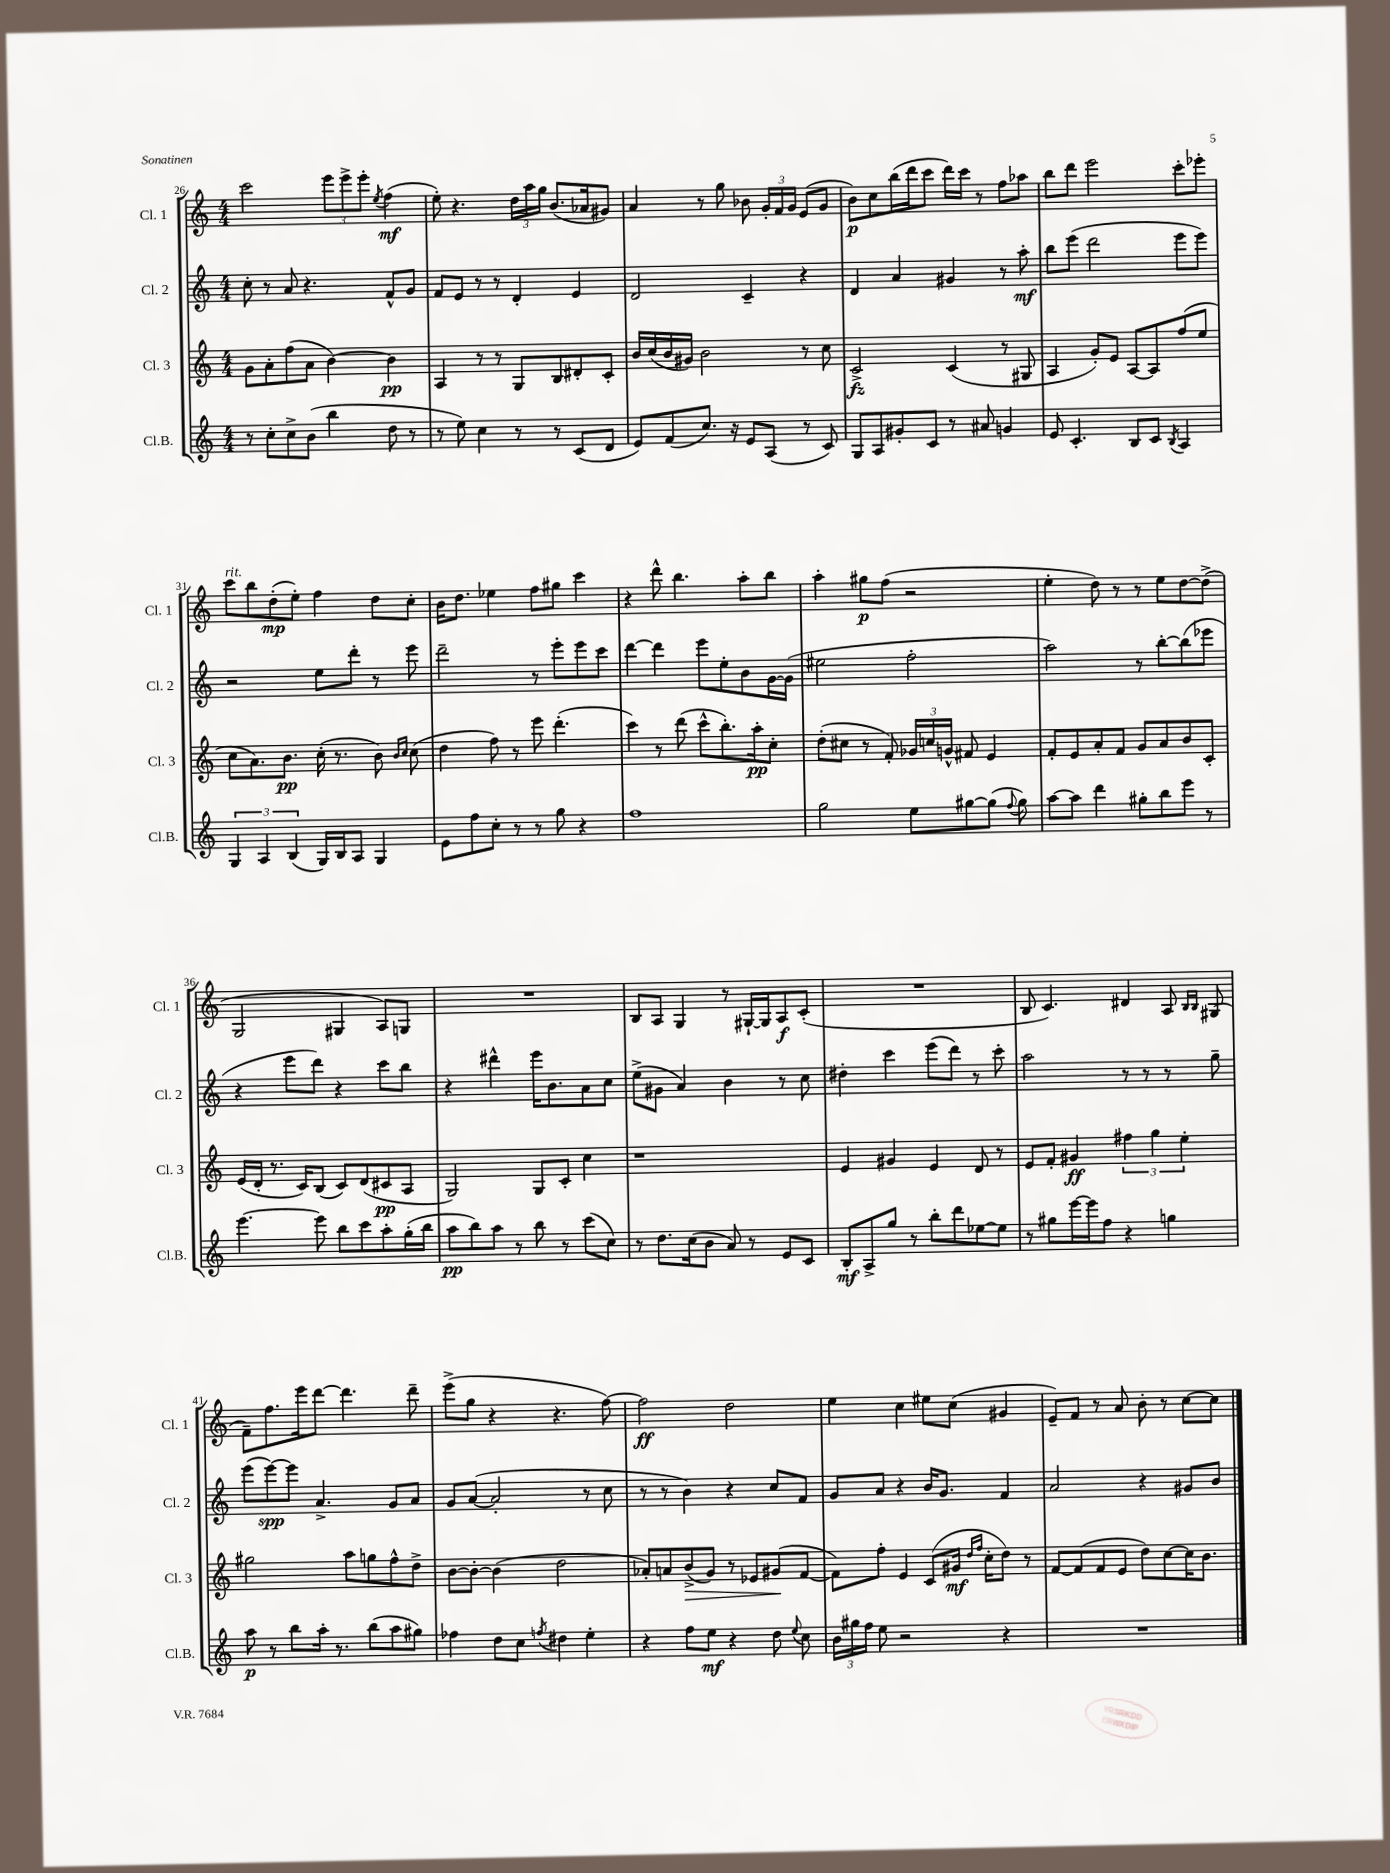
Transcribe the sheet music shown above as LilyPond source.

<<
\new StaffGroup <<
\new Staff = "s0" \with { instrumentName = "Cl. 1" shortInstrumentName = "Cl. 1" } {
    \clef treble \key c \major \numericTimeSignature \time 4/4
    \autoBeamOff c'''2 \tuplet 3/2 { e'''8[ e'''8-> e'''8]-. } \acciaccatura { e''8 } f''4\mf( |
    e''8-.) r4. \tuplet 3/2 { d''16[ a''16 g''16] } b'8.[( aes'16 gis'8]) |
    a'4 r8 g''8 bes'8 \tuplet 3/2 { g'16[-. f'16 g'16] } e'8[( g'8] |
    b'8[\p) c''8 b''16( d'''16 c'''8] d'''16[) c'''16] r8 f''8[ aes''8] |
    b''8[ d'''8] e'''2 c'''8[-. ees'''8]-. |
    c'''8[^\markup { \italic "rit." } b''8 d''8-.\mp( e''8]-.) f''4 d''8[ c''8]-. |
    b'16[ d''8.] ees''4 f''8[ gis''8] c'''4 |
    r4 d'''8-^ b''4. a''8[-. b''8] |
    a''4-. gis''8[\p f''8]( r2 |
    e''4-. d''8) r8 r8 e''8[ d''8~ d''8]->( |
    g2 gis4 a8[) g8] |
    R1 |
    b8[ a8] g4 r8 gis16[~-! gis16 a8\f c'8]-.( |
    R1 |
    b8 c'4.) dis'4 a8 \grace { b16[ b16] } gis8( |
    f'8[--) f''8. e'''16 d'''8]~ d'''4. d'''8-- |
    e'''8[->( g''8] r4 r4. f''8~) |
    f''2\ff d''2 |
    e''4 c''4 eis''8[ c''8]( gis'4 |
    e'8[--) f'8] r8 a'8 b'8-. r8 c''8[~ c''8] \bar "|." |
}
\new Staff = "s1" \with { instrumentName = "Cl. 2" shortInstrumentName = "Cl. 2" } {
    \clef treble \key c \major \numericTimeSignature \time 4/4
    \autoBeamOff c''8-. r8 a'8 r4. f'8[-^ g'8] |
    f'8[ e'8] r8 r8 d'4-. e'4 |
    d'2 c'4-- r4 |
    d'4 a'4 gis'4 r8 a''8-.\mf |
    b''8[ e'''8]( d'''2 e'''8[ e'''8]) |
    r2 e''8[ d'''8]-. r8 e'''8 |
    d'''2-- r8 e'''8[-. e'''8 c'''8] |
    d'''4~ d'''4 e'''8[ e''8-. b'8 g'16~ g'16]( |
    eis''2 f''2-. |
    a''2) r8 b''8[~-. b''8( ees'''8] |
    r4 e'''8[ d'''8]) r4 c'''8[ b''8] |
    r4 dis'''4-^ e'''16[ b'8. a'8 c''8] |
    e''8[->( gis'8] a'4) b'4 r8 c''8 |
    dis''4-. c'''4 e'''8[( d'''8]) r8 c'''8-. |
    a''2 r8 r8 r8 g''8-- |
    e'''8[( e'''8~\spp) e'''8] a'4.-> g'8[ a'8] |
    g'8[ a'8]~( a'2-. r8 c''8 |
    r8 r8 b'4) r4 c''8[ f'8] |
    g'8[ a'8] r4 b'16[ g'8.] f'4 |
    a'2 r4 gis'8[ b'8] \bar "|." |
}
\new Staff = "s2" \with { instrumentName = "Cl. 3" shortInstrumentName = "Cl. 3" } {
    \clef treble \key c \major \numericTimeSignature \time 4/4
    \autoBeamOff g'8[ a'8-. f''8( a'8] b'4~) b'4\pp |
    a4 r8 r8 g8[ b8 dis'8-. c'8]-. |
    b'16[ c''16( b'16 gis'16]) b'2 r8 c''8 |
    c'2->\fz c'4( r8 gis8 |
    a4 g'8[-.) e'8] a8[~ a8 f''8( e''8] |
    c''8[ a'8.) b'8.]\pp c''16-.( r8. b'8) \grace { b'16[ c''16] } c''8( |
    d''4 f''8) r8 e'''8 d'''4.-.( |
    c'''4) r8 d'''8( c'''8[-^ b''8.-.) a''16-.\pp c''8]-. |
    d''8[-.( cis''8] r8 f'8-.) \tuplet 3/2 { ges'16[ c''16 g'16]-^ } fis'8 e'4 |
    f'8[-. e'8 a'8-. f'8] g'8[ a'8 b'8 c'8]-. |
    e'16[( d'16]-. r8. c'16[) b8]( c'8[) d'8( cis'8\pp a8] |
    g2) g8[ c'8]-. c''4 |
    r1 |
    e'4 gis'4 e'4 d'8 r8 |
    e'8[ f'8]-. gis'4\ff \tuplet 3/2 { fis''4 g''4 e''4-. } |
    gis''2 a''8[ g''8 f''8-^ d''8]-> |
    b'8[~ b'8]~-. b'4( d''2 |
    aes'8[-.) a'8 b'8->\>( g'8]) r8 ees'8[ gis'8\!( f'8]~ |
    f'8[) f''8]-. e'4 c'8[( gis'16]\mf \grace { d''16[ f''16] } c''16[-. d''8]) r8 |
    f'8[~ f'8( f'8 e'8] d''8[) c''8~ c''16 b'8.] \bar "|." |
}
\new Staff = "s3" \with { instrumentName = "Cl.B." shortInstrumentName = "Cl.B." } {
    \clef treble \key c \major \numericTimeSignature \time 4/4
    \autoBeamOff r8 c''8[-. c''8-> b'8]( b''4 d''8 r8 |
    r8 e''8) c''4 r8 r8 c'8[( d'8] |
    e'8[) f'8( c''8.]) r16 e'8[ a8]( r8 c'8) |
    g8[ a8 gis'8-. c'8] r8 ais'8 g'4 |
    e'8 c'4.-. b8[ c'8] \acciaccatura { b8 } a4 |
    \tuplet 3/2 { g4 a4 b4( } g16[) b16 a8] g4 |
    e'8[ f''8 c''8]-. r8 r8 g''8 r4 |
    f''1 |
    g''2 e''8[ gis''8~ gis''8]( \appoggiatura { f''8 } gis''8) |
    a''8[~ a''8] d'''4 gis''8[-. b''8 e'''8] r8 |
    e'''4.~ e'''8 b''8[ c'''8 a''8-. g''16-.( b''16] |
    a''8[\pp b''8) a''8] r8 b''8 r8 c'''8[( c''8]) |
    r8 d''8.[ c''16( b'8] a'8) r8 e'8[ c'8] |
    b8[-.\mf a8-> g''8] r8 b''8[-. d'''8 ees''8~ ees''8] |
    r8 gis''8[ e'''16~ e'''16 f''8] r4 g''4 |
    a''8\p r8 b''8[ a''16]-. r8. b''8[( a''8 gis''8]) |
    fes''4 d''8[ c''8] \acciaccatura { f''8 } dis''4 e''4-. |
    r4 f''8[ e''8]\mf r4 d''8 \appoggiatura { e''8 } c''8 |
    \tuplet 3/2 { b'16[ gis''16 f''16] } e''8 r2 r4 |
    R1 \bar "|." |
}
>>
>>
\layout { \context { \Score currentBarNumber = #26 } }
